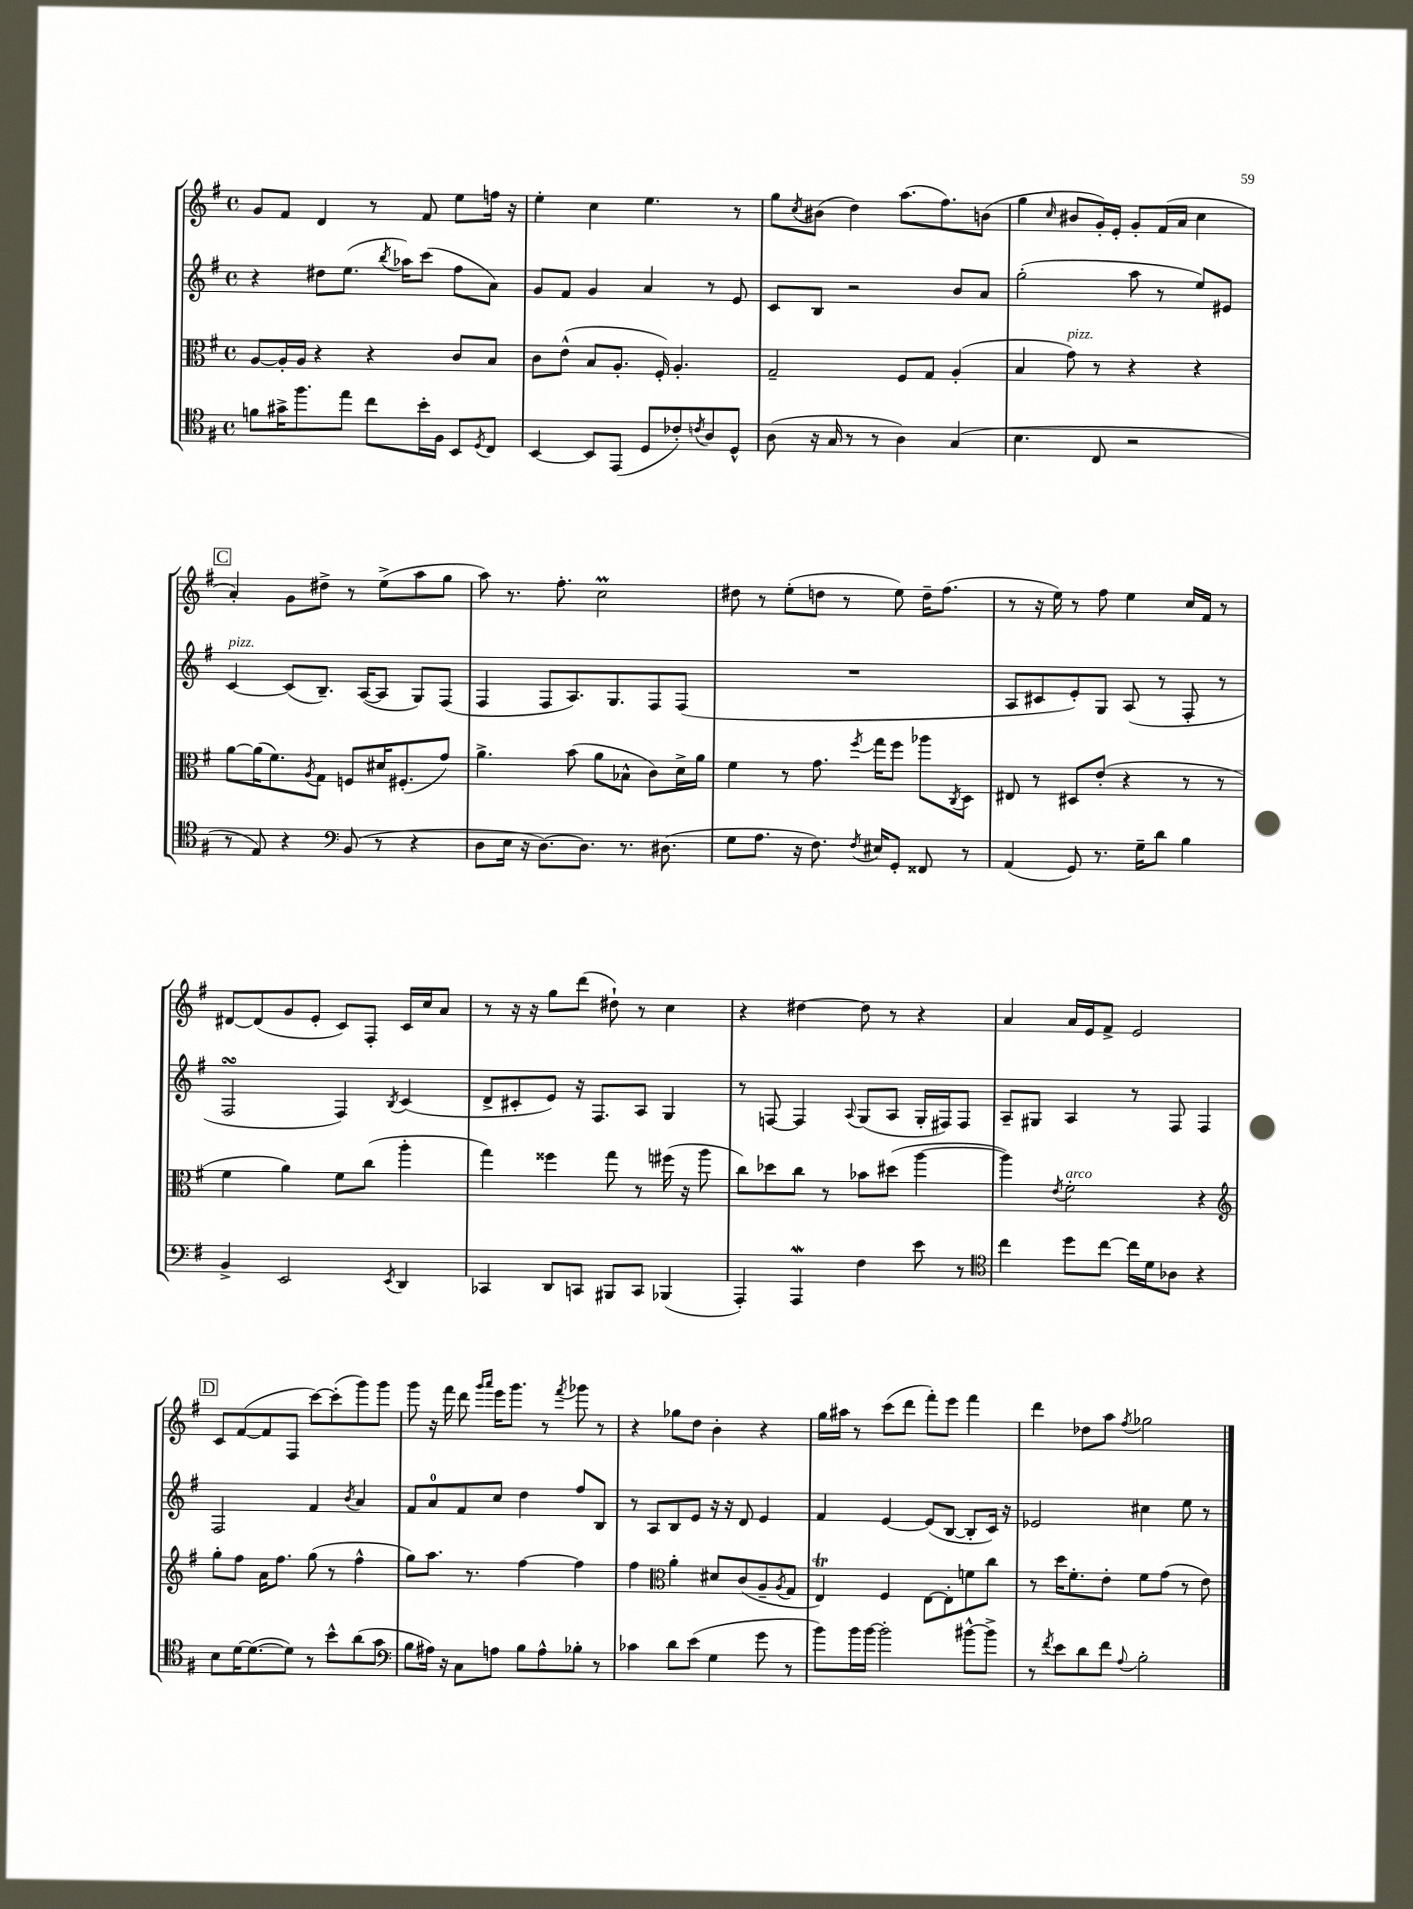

**kern	**kern	**kern	**kern
*staff4	*staff3	*staff2	*staff1
*clefC4	*clefC3	*clefG2	*clefG2
*k[f#]	*k[f#]	*k[f#]	*k[f#]
*M4/4	*M4/4	*M4/4	*M4/4
*met(c)	*met(c)	*met(c)	*met(c)
8f	[8A	4r	8g
16g#^	16A']	.	8f#
8.ff#	16A	.	.
.	4r	8dd#	4d
8ee	.	(8.ee	.
8cc	4r	.	8r
.	.	8qbb	.
.	.	16aa-)	.
16b'	.	(8ccc	8f#
16F#	.	.	.
8BB	8c	8ff#	8ee
8qD	.	.	.
8C	8B	8a)	16ff
.	.	.	16r
=	=	=	=
[4BB	8c	8g	4ee'
.	(8e^^	8f#	.
8BB]	8B	4g	4cc
(8EE	8.A'	.	.
8D	.	4a	4.ee
.	16F#')	.	.
8c-')	4.A'	.	.
8qc	.	.	.
8A	.	8r	.
8D^^	.	8e	8r
=	=	=	=
(8A	2G~	8c	8gg
.	.	.	8qcc
16r	.	8B	(8b#
16G	.	.	.
8r	.	2r	4dd)
8r	.	.	.
4A)	8F#	.	(8.aa
.	8G	.	.
.	.	.	8.ff#)
(4G	(4A'	8b	.
.	.	8a	(8b
=	=	=	=
4.B	4B	(2gg'	4gg
.	.	.	16qqcc
.	8g)	.	8b#
8C	8r	.	16g')
.	.	.	16e'
2r	4r	8aa	8g'
.	.	8r	(16f#
.	.	.	16a
.	4r	8ee)	4cc
.	.	8e#	.
=	=	=	=
8r	[8a	[4c	4a')
8E)	(16a]	.	.
.	8.f#)	.	.
4r	.	(8c]	8g
.	8qA	.	.
.	8G	8.B~)	8dd#^
*clefF4	*	*	*
(8BB	8F	.	8r
.	.	([16A	.
8r	16d#	8A]	(8ee^
.	(8.F#'	.	.
4r	.	8G)	8aa
.	8g)	(8F#	8gg
=	=	=	=
8D	4.a^	4F#	8aa)
16E	.	.	8.r
16r	.	.	.
[8.D)	.	8F#	.
.	.	.	8.ff#'
.	(8b	8.A)	.
8.D]	.	.	.
.	8a	.	2cc
.	.	8.G	.
8.r	8B-^^	.	.
.	8c)	8F#	.
(8.D#	.	.	.
.	16d^	(8F#	.
.	16a	.	.
=	=	=	=
8G	4f#	1r	8dd#
8.A	.	.	8r
.	8r	.	(8ee'
16r	.	.	.
8.F#)	8.g	.	8dd
.	.	.	8r
8qF#	8qff#	.	.
16E#	16gg	.	.
8GG'	8ff#	.	8ee)
8FF##	8aa-	.	16dd~
.	.	.	(8.ff#
.	8qC	.	.
8r	8D	.	.
=	=	=	=
(4AA	8E#	8A	8r
.	8r	8c#	16r
.	.	.	16ee)
8GG)	8D#	8e')	8r
8.r	(8e'	8G	8ff#
.	4r	(8A	4ee
16G~	.	.	.
8d	.	8r	.
4B	8r	8F#'	16cc
.	.	.	16f#
.	8r	8r	8r
=	=	=	=
4BB^	4f#	2F#	[8d#
.	.	.	(8d#]
2EE	4a)	.	8g
.	.	.	8e'
.	8f#	4F#)	8c)
.	(8cc	.	8F#'
8qEE	.	8qB	.
4DD	4aa'	(4c	16c
.	.	.	16cc
.	.	.	8a
=	=	=	=
4CC-	4gg)	8d^	8r
.	.	8c#'	16r
.	.	.	16r
8DD	4ff##	8e)	8gg
8CC	.	16r	(8ddd
.	.	8.F#	.
8BBB#	8gg	.	8dd#`)
8CC	8r	8A	8r
(4BBB-	(16ff#	4G	4cc
.	16r	.	.
.	8aa	.	.
=	=	=	=
4AAA')	8cc)	8r	4r
.	8dd-	[8F	.
4AAA	8cc	4F]	[4dd#
.	8r	.	.
.	.	8qqA	.
4F#	8b-	(8G	8dd#]
.	(8dd#	8A	8r
8e	[4aa	16G'	4r
.	.	16F#)	.
8r	.	8F#	.
=	=	=	=
*clefC4	*	*	*
4cc	4aa])	8A~	4a
.	.	8G#	.
.	8qe	.	.
8dd	2f#'	4A	16a
.	.	.	16e
[8cc	.	.	8f#^
16cc]	.	8r	2e
16d	.	.	.
8A-	.	8F#	.
4r	4r	4F#	.
=	=	=	=
*	*clefG2	*	*
8B	8gg'	2F#	8c
[16d	8ff#	.	([8f#
(8.d_	.	.	.
.	16a	.	8f#]
.	8.ff#	.	.
8d])	.	.	8F#
8r	(8gg	4f#	[8ccc)
8b^^	8r	.	(8ccc']
.	.	8qb	.
(8a	4ff#^^	4a	8ggg)
8g	.	.	8ggg
=	=	=	=
*clefF4	*	*	*
8B	8gg)	8f#	8ggg
16A#)	8.aa	8a	16r
16r	.	.	16fff#
8C	.	8f#	8ddd
.	8.r	.	.
.	.	.	16qqggg
.	.	.	16qqaaa
8A	.	8cc	16eee
.	.	.	8.ggg
8B	[4ff#	4dd	.
8A^^	.	.	8r
.	.	.	8qfff#
8B-'	4ff#]	8ff#	8ggg-
8r	.	8B	8r
=	=	=	=
4c-	4ff#	8r	4r
.	.	8A	.
*	*clefC3	*	*
8d	4a'	8B	8gg-
(8e	.	8e	8dd
4G	8d#	16r	4b'
.	.	16r	.
.	(8c	8d	.
8g	8A~	4e	4r
.	8qA	.	.
8r	8G	.	.
=	=	=	=
8b)	4E)	4f#	16gg
.	.	.	16aa#
16b	.	.	8r
[16b	.	.	.
2b']	4F#	[4e	(8ccc
.	.	.	8ddd
.	[8E	(8e]	8fff#')
.	8E']	[8B	8eee
[8b#^^	8f	8B']	4fff#
8b#^]	8cc	16c)	.
.	.	16r	.
=	=	=	=
8r	8r	2e-	4ddd
8qf#	.	.	.
8e	16dd	.	.
.	8.f#'	.	.
8d	.	.	8dd-
8f#	8e'	.	8aa
8qqA	.	.	8qff#
2B'	8f#	4cc#	2gg-
.	(8g	.	.
.	8r	8ee	.
.	8e)	8r	.
==	==	==	==
*-	*-	*-	*-
